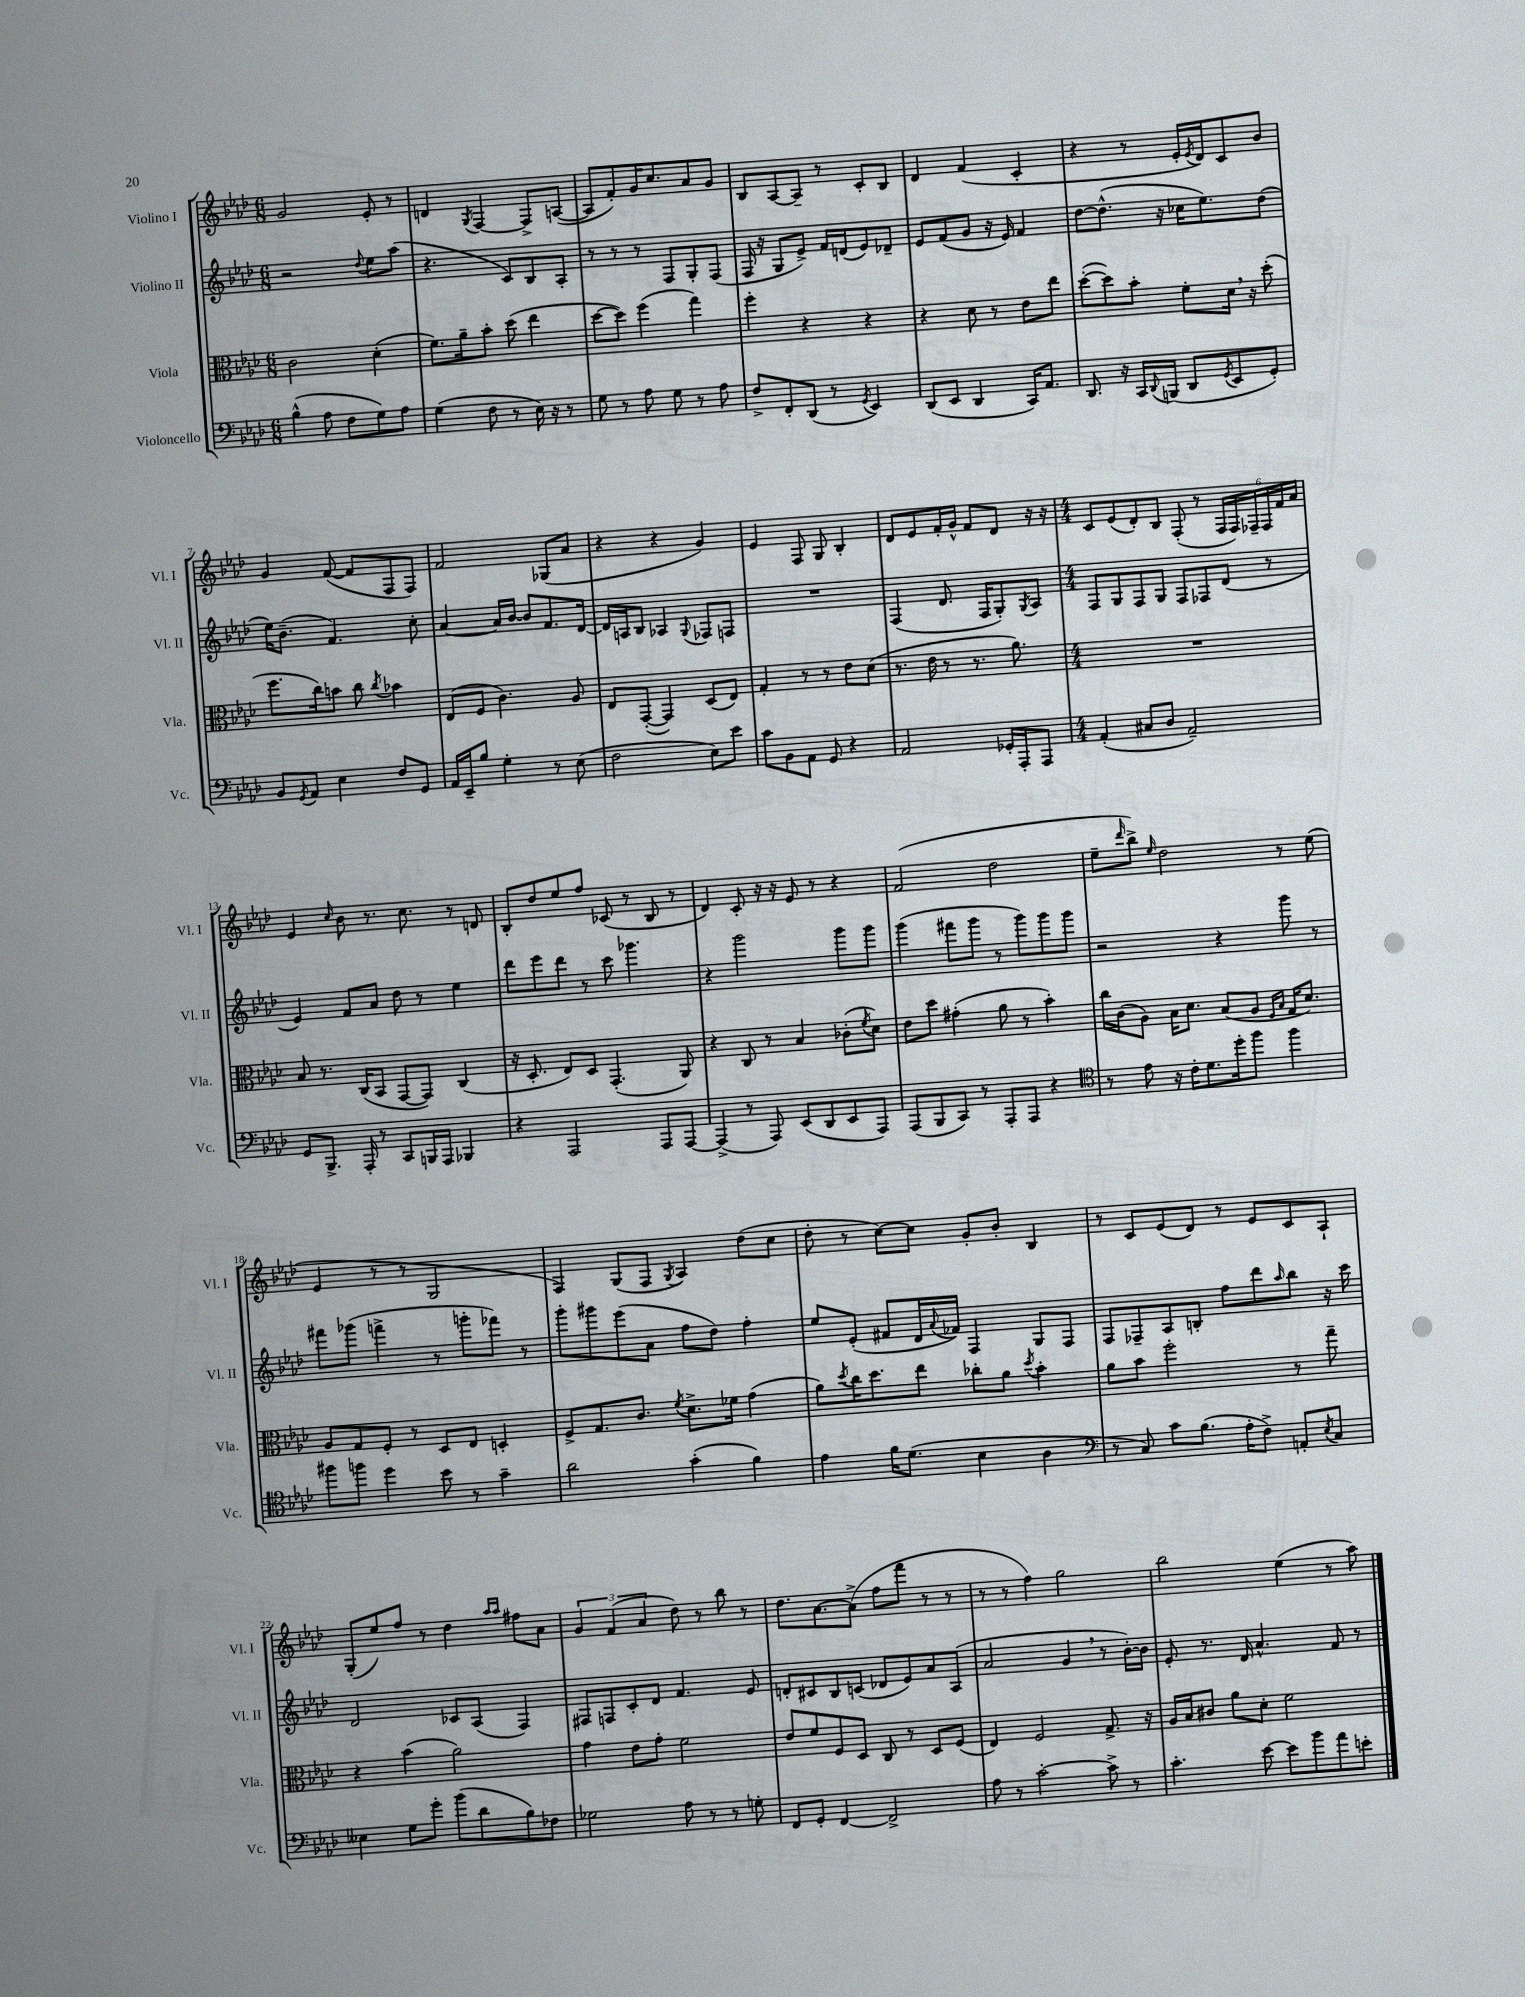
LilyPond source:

<<
\new StaffGroup <<
\new Staff = "s0" \with { instrumentName = "Violino I" shortInstrumentName = "Vl. I" } {
    \clef treble \key aes \major \numericTimeSignature \time 6/8
    g'2 ees'8-. r8 |
    d'4 \acciaccatura { g8 } f4~ f8-> a8~( |
    a8 f'8-.) g'16 c''8. aes'8 g'8 |
    bes8 aes8~ aes8-- r8 c'8-. bes8 |
    des'4 f'4( c'4-. |
    r4 r8 ees'16-. \acciaccatura { ees'8 } des'16) c'8 bes'8 |
    g'4 f'8~( f'8 f8 f8) |
    f'2 ges8( aes'8 |
    r4 r4 g'4) |
    ees'4 f8 g8 bes4-. |
    des'8 ees'8 f'16-. g'16-^ f'8 des'8 r16 r16 |
    \numericTimeSignature \time 4/4 c'8 ees'8( des'8-.) bes8 f8-.( r8 \tuplet 6/4 { f16 f16) fes16-- fes16 f'16 aes'16 } |
    ees'4 \grace { c''16 } bes'8 r8. c''8. r8 d'8 |
    bes8-. des''8 ees''8 f''8 ces'8( r8 bes8 r8 |
    des'4) c'8-. r16 r16 ees'8 r8 r4 |
    f'2( des''2 |
    ees''8-- \grace { des'''16 } bes''8->) \grace { ees''16 } des''2 r8 ees''8( |
    ees'4 r8 r8 g2 |
    f4) g8( f8 \acciaccatura { g8 } aes4) des''8( c''8 |
    des''8-. r8 c''8~) c''8 g'8-. bes'8-. bes4 |
    r8 c'8 ees'8( des'8) r8 ees'8 c'8 aes8-! |
    g8-.( ees''8) f''8 r8 des''4 \grace { aes''16 aes''16 } fis''8 aes'8 |
    \tuplet 3/2 { g'4 f'4( aes'4 } des''8) r8 bes''8 r8 |
    des''8. aes'8.~ aes'8->( f''8 f'''8 r8 r8 |
    r8 r8 f''4) g''2 |
    bes''2 ees''4( r8 aes''8) \bar "|." |
}
\new Staff = "s1" \with { instrumentName = "Violino II" shortInstrumentName = "Vl. II" } {
    \clef treble \key aes \major \numericTimeSignature \time 6/8
    r2 \appoggiatura { des''8 } ees''8 aes''8( |
    r4. c'8) bes8 aes8-. |
    r8 r8 r8 f8 g8-. f8( |
    f16 r16 g8 ees'8->) f'16 d'16( ees'8) des'8-- |
    ees'8 f'8( g'8 r16 ees'16) f'4 |
    des''8~ des''8.-^( r16 ces''16 ees''8.) des''8( |
    ees''16) bes'8.--( f'4.) c''8-. |
    aes'4~ aes'16 bes'16~ bes'8 f'8. des'16~ |
    des'16 a16 bes8 aes4 \appoggiatura { g8 } fes8 f8 |
    R2. |
    f4( des'8. f16 g8-.) \acciaccatura { g8 } aes8 |
    \numericTimeSignature \time 4/4 f8 g8 f8 g8 f8 fes8 des'8( r8 |
    ees'4) f'8 aes'8 des''8 r8 ees''4 |
    des'''8 ees'''8 des'''8 r8 c'''8 ges'''4. |
    r4 g'''2 g'''8 g'''8 |
    g'''4( fis'''8 g'''8 r8 g'''8) g'''8 g'''8 |
    r2 r4 g'''8 r8 |
    fis'''8 ges'''8( f'''4-> r8 g'''8-. fes'''8) r8 |
    g'''8-. gis'''8 ees'''8( aes'8 f''8 des''8) f''4-. |
    ees''8 ees'8-.( fis'8 des'16 \appoggiatura { aes'8 } fes'16) f4 g8 f8 |
    f8 fes8-- aes8 b8-. f''8 des'''8 \grace { aes''16 } bes''8 r16 c'''16 |
    des'2 ces'8 aes8( f4) |
    fis8 f8 c'8-. des'8 f'4. ees'8 |
    d'8-. cis'8 bes8 c'8( des'8 ees'8) aes'8 aes8( |
    aes'2 g'4 \breathe r8 bes'16~-.) bes'16 |
    ees'8-. r8. des'16 aes'4.-^ f'8 r8 \bar "|." |
}
\new Staff = "s2" \with { instrumentName = "Viola" shortInstrumentName = "Vla." } {
    \clef alto \key aes \major \numericTimeSignature \time 6/8
    c'2 des'4-.( |
    f'8.) aes'16-- bes'8-. des''8( ees''4 |
    des''8~ des''8) f''4( g''4) |
    f''4-. r4 r4 |
    r4 des'8 r8 ees'8 ees''8 |
    des''8~-.( des''8) bes'8-. f'8-. des'16 \breathe r16 des''8-.( |
    f''8. c''16) b'8 c''8 \acciaccatura { c''8 } bes'4 |
    ees8( f8 c'4.) aes8 |
    ees8 g,8~-.( g,4) des8( ees8) |
    g4-. r8 r8 ees'8 des'8( |
    r8. ees'16 r8 r8. aes'8.) |
    \numericTimeSignature \time 4/4 R1 |
    bes8 r8. c16( bes,8 g,8~ g,8) c4( |
    r16 des8.-. ees8) des8 g,4.-.( aes,8) |
    r4 c8 r8 bes4 ces'8-.( \acciaccatura { f'8 } des'8) |
    ees'8 des''8 gis'4-.( aes'8 r8 bes'4-.) |
    c''16 c'16( aes8) bes16 des'8. bes8( aes8 \grace { f16 bes16 } g16 des'8.) |
    aes8 g8 f8-. r8 des8 ees8 d4-. |
    f8-> g8. c'8. \acciaccatura { f'8 } des'8.-> fes'16 g'4( |
    aes'8) \acciaccatura { des''8 } c''16 des''8. ees''8 ces''8-. aes'8 \acciaccatura { des''8 } bes'4-. |
    aes'8 bes'8 f''2-. r8 g''8-- |
    r4 bes'4( aes'2) |
    g'4 ees'8 g'8-. f'2 |
    ees'8 f'8 f8 des8 c8 r8 des8 f8( |
    ees4) f2 g8.-> r16 |
    aes16 bes16 cis'8 aes'8 des'8-. f'2 \bar "|." |
}
\new Staff = "s3" \with { instrumentName = "Violoncello" shortInstrumentName = "Vc." } {
    \clef bass \key aes \major \numericTimeSignature \time 6/8
    bes4-^( aes8 f8 g8) aes8 |
    g4( f8 r8 ees16) r16 r8 |
    g8 r8 aes8 g8 r8 aes8 |
    f8-> f,8-. des,8( r8 \acciaccatura { g,8 } ees,4) |
    des,8( ees,8 des,4 c,16) aes,8. |
    des,8. r16 c,16 \appoggiatura { des,8 } b,,16( des,8 \acciaccatura { g,8 } ees,8 g,8-.) |
    bes,8 \acciaccatura { g,8 } aes,8 ees4 f8 g,8 |
    aes,16 ees,16-- bes8 g4-. r8 ees8( |
    f2 ees8) ees'8 |
    c'8 bes,8 aes,8 g,8 r4 |
    aes,2 ges,16-. aes,,16-. aes,,8 |
    \numericTimeSignature \time 4/4 aes,4-.( cis8 des8 aes,2--) |
    g,8 bes,,8.-> aes,,16-. r8 c,8 b,,16 aes,,16 bes,,4 |
    r4 aes,,2 aes,,8 aes,,8~ |
    aes,,4->( r8 aes,,8) ees,8( des,8 ees,8 aes,,8) |
    aes,,8( bes,,8 c,8) r8 aes,,8-. aes,,8 r4 |
    \clef tenor r8 ees'8 r16 c'16-. des'8. des''16-. f''8 f''4 |
    fis''8 f''8 des''4 bes'8 r8 g'4-- |
    aes'2 g'4-.( f'4) |
    ees'4 f'16 des'8.( bes4 aes4 |
    \clef bass r8 c8) c'8 bes8.( aes16-. f8->) a,8-. \acciaccatura { ees8 } c8 |
    eeses4 g8 g'8-. bes'8( des'8 bes8) fes8 |
    ges2 aes8 r8 r8 g8-. |
    f,8 g,8-. f,4~ f,2-> |
    aes8 r8 c'2~-. c'8-> r8 |
    c'4.-. ees'8~ ees'8 bes'8 aes'8 e'8-. \bar "|." |
}
>>
>>
